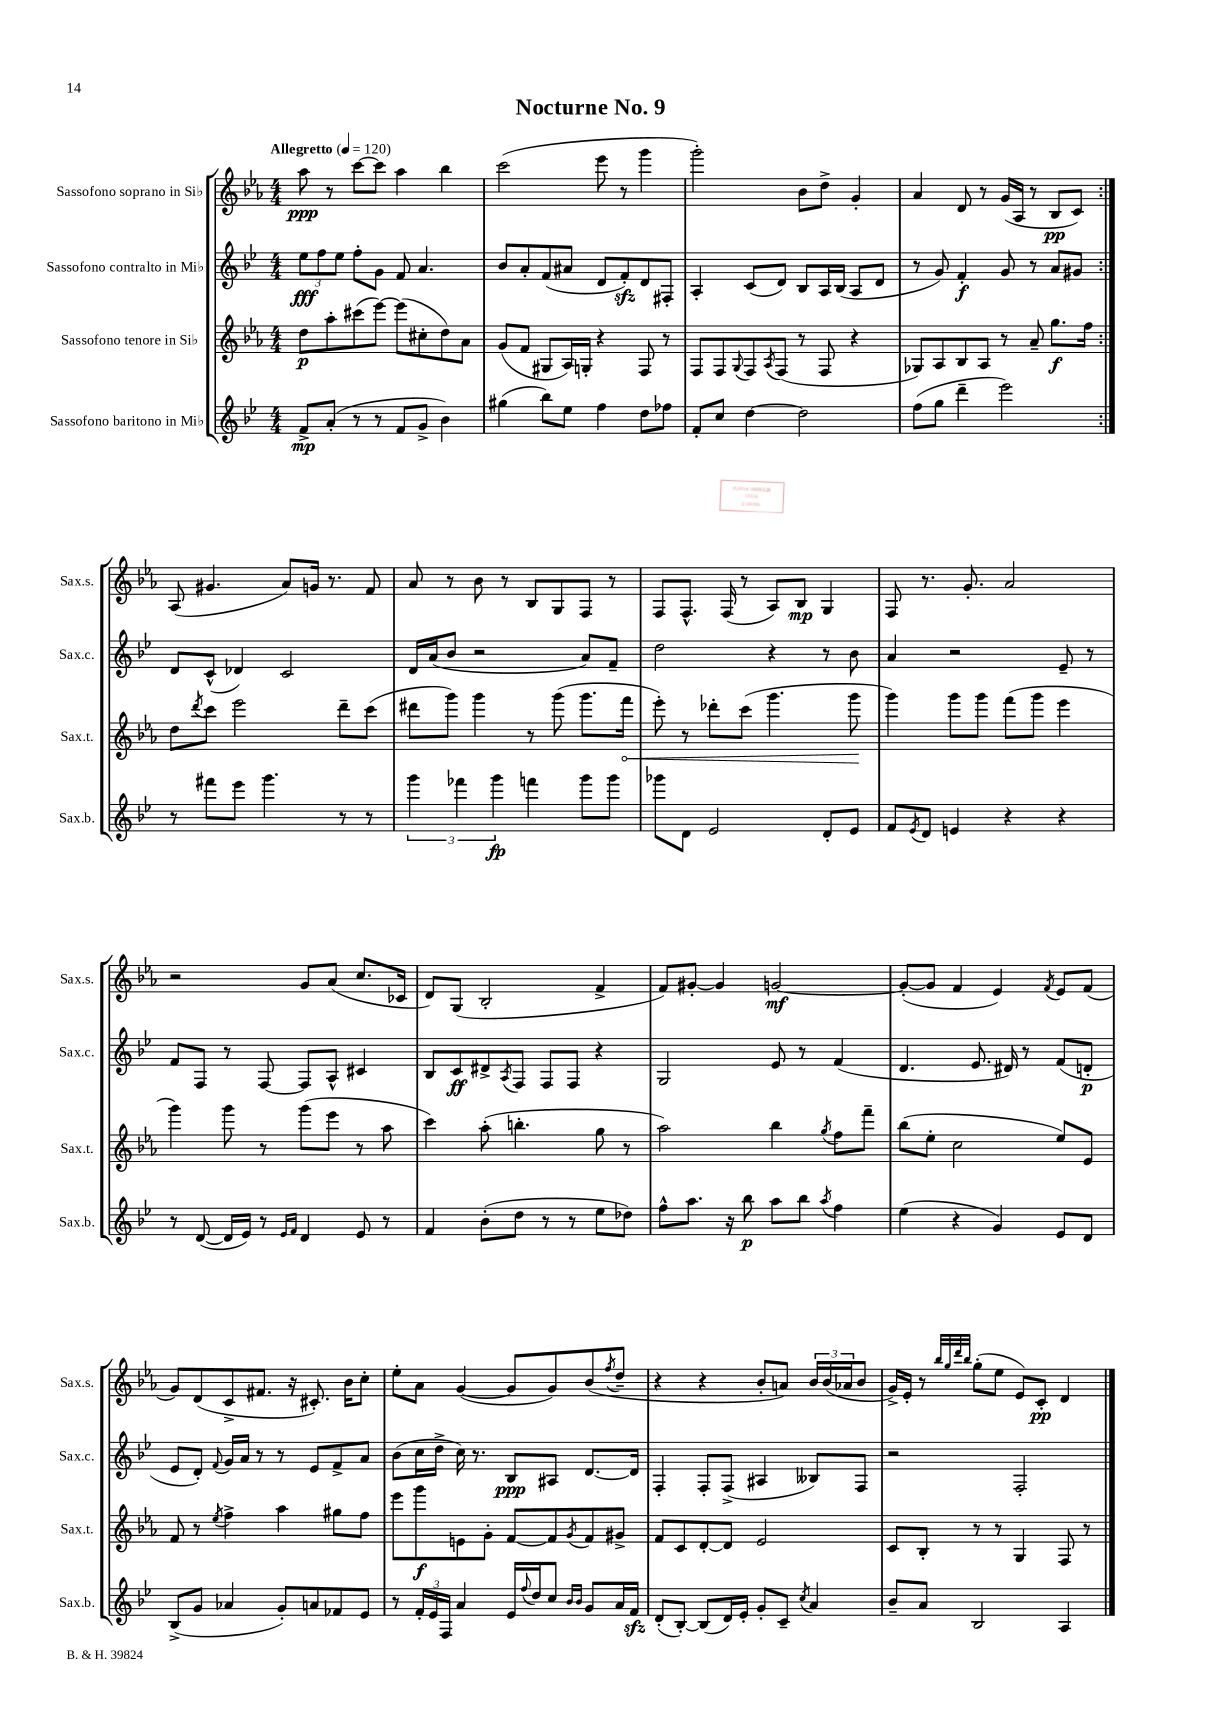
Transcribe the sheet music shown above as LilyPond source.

\header { title = "Nocturne No. 9" }
<<
\new StaffGroup <<
\new Staff = "s0" \with { instrumentName = "Sassofono soprano in Sib" shortInstrumentName = "Sax.s." } {
    \clef treble \key ees \major \numericTimeSignature \time 4/4 \tempo "Allegretto" 4 = 120
    \repeat volta 2 { aes''8\ppp r8 c'''8~ c'''8 aes''4 bes''4 |
    c'''2( ees'''8 r8 g'''4 |
    g'''2-.) bes'8 d''8-> g'4-. |
    aes'4 d'8 r8 g'16( aes16 r8 bes8\pp c'8) | }
    aes8( gis'4. aes'8) g'16 r8. f'8 |
    aes'8 r8 bes'8 r8 bes8 g8 f8 r8 |
    f8 f8.-^ f16( r8 aes8) bes8\mp g4 |
    f8 r8. g'8.-. aes'2 |
    r2 g'8 aes'8( c''8. ces'16 |
    d'8) g8( bes2-. f'4-> |
    f'8) gis'8~-. gis'4 g'2~\mf |
    g'8~-.( g'8 f'4 ees'4) \acciaccatura { f'8 } ees'8 f'8( |
    g'8) d'8( c'8-> fis'8. r16 cis'8.-.) bes'16 c''8-. |
    ees''8-. aes'8 g'4~( g'8 g'8) bes'8( \acciaccatura { f''8 } d''8-- |
    r4 r4 bes'8-. a'8) \tuplet 3/2 { bes'16 bes'16( aes'16 } bes'8 |
    g'16->) ees'16-. r8 \grace { bes''32 g''32 d'''32 bes''32 } g''8-.( ees''8 ees'8) c'8-.\pp d'4 \bar "|." |
}
\new Staff = "s1" \with { instrumentName = "Sassofono contralto in Mib" shortInstrumentName = "Sax.c." } {
    \clef treble \key bes \major \numericTimeSignature \time 4/4
    \repeat volta 2 { \tuplet 3/2 { ees''8\fff f''8 ees''8 } f''8-. g'8 f'8 a'4. |
    bes'8 a'8-. f'8( ais'8 d'8 f'8-.\sfz) d'8 fis8-. |
    a4-. c'8( d'8) bes8 a16 bes16( a8 d'8 |
    r8 g'8) f'4-.\f g'8 r8 a'8 gis'8 | }
    d'8 c'8-^( des'4) c'2 |
    d'16 a'16( bes'8 r2 a'8) f'8-- |
    d''2 r4 r8 bes'8 |
    a'4 r2 ees'8-- r8 |
    f'8 f8 r8 f8~ f8 a8-^ cis'4 |
    bes8 c'8\ff dis'8-> \acciaccatura { a8 } f8 f8 f8 r4 |
    g2 ees'8 r8 f'4( |
    d'4. ees'8. dis'16) r8 f'8( d'8-.\p |
    ees'8 d'8-.) \appoggiatura { f'8 } g'16 a'16 r8 r8 ees'8 f'8-> a'8 |
    bes'8( c''16 d''16-> c''16) r8. bes8\ppp ais8 d'8.~ d'16 |
    f4-. f8-. f8->( ais4 beses8) f8 |
    r2 f2-. \bar "|." |
}
\new Staff = "s2" \with { instrumentName = "Sassofono tenore in Sib" shortInstrumentName = "Sax.t." } {
    \clef treble \key ees \major \numericTimeSignature \time 4/4
    \repeat volta 2 { d''8\p aes''8-. cis'''8( ees'''8~) ees'''8( cis''8-. d''8) aes'8 |
    g'8( f'8 gis8 aes16) g16-. r4 f8 r8 |
    f8 f8 \appoggiatura { g8 } f8 \acciaccatura { aes8 } f8( r8 f8 r4 |
    ges8) aes8 bes8 aes8 r8 aes'8-- g''8.\f f''16 | }
    d''8 \acciaccatura { d'''8 } c'''8 ees'''2 d'''8-- c'''8( |
    dis'''8 g'''8) g'''4 r8 g'''8( g'''8. \once \override Hairpin.circled-tip = ##t f'''16\< |
    ees'''8-.) r8 des'''8-. c'''8( g'''4. g'''8\! |
    g'''4) g'''8 g'''8 f'''8( g'''8 ees'''4 |
    g'''4) g'''8 r8 g'''8( ees'''8 r8 aes''8 |
    c'''4) aes''8-.( b''4.-. g''8 r8 |
    aes''2) bes''4 \acciaccatura { g''8 } f''8 f'''8-- |
    bes''8( ees''8-. c''2 ees''8) ees'8 |
    f'8 r8 \acciaccatura { ees''8 } f''4-> aes''4 gis''8 f''8 |
    ees'''8 g'''8\f e'8 g'8-. f'8~ f'8 \acciaccatura { g'8 } f'8 gis'8-> |
    f'8 c'8 d'8~-. d'8 ees'2 |
    c'8 bes8-. r8 r8 g4 f8 r8 \bar "|." |
}
\new Staff = "s3" \with { instrumentName = "Sassofono baritono in Mib" shortInstrumentName = "Sax.b." } {
    \clef treble \key bes \major \numericTimeSignature \time 4/4
    \repeat volta 2 { f'8->\mp a'8-.( r8 r8 f'8 g'8-> bes'4) |
    gis''4( bes''8) ees''8 f''4 d''8 fes''8 |
    f'8-. c''8 d''4~ d''2 |
    f''8( g''8 d'''4-- ees'''2) | }
    r8 fis'''8 ees'''8 g'''4. r8 r8 |
    \tuplet 3/2 { g'''4 fes'''4 g'''4\fp } f'''4 g'''8 g'''8 |
    ges'''8 d'8 ees'2 d'8-. ees'8 |
    f'8 \acciaccatura { ees'8 } d'8 e'4 r4 r4 |
    r8 d'8~( d'16 ees'16) r8 \grace { ees'16 f'16 } d'4 ees'8 r8 |
    f'4 bes'8-.( d''8 r8 r8 ees''8 des''8) |
    f''8-^ a''8. r16 bes''8\p a''8 bes''8 \acciaccatura { a''8 } f''4 |
    ees''4( r4 g'4) ees'8 d'8 |
    bes8->( g'8 aes'4 g'8-.) a'8 fes'8 ees'8 |
    r8 \tuplet 3/2 { f'16-. ees'16 f16 } a'4 ees'16 \appoggiatura { f''8 } d''16 c''8 \grace { bes'16 bes'16 } g'8 a'16 f'16\sfz |
    d'8-.( bes8~-.) bes8( d'16) ees'16-. g'8-. c'8-- \acciaccatura { c''8 } a'4 |
    bes'8-- a'8 bes2 a4 \bar "|." |
}
>>
>>
\layout { \context { \Score \remove "Bar_number_engraver" } }
